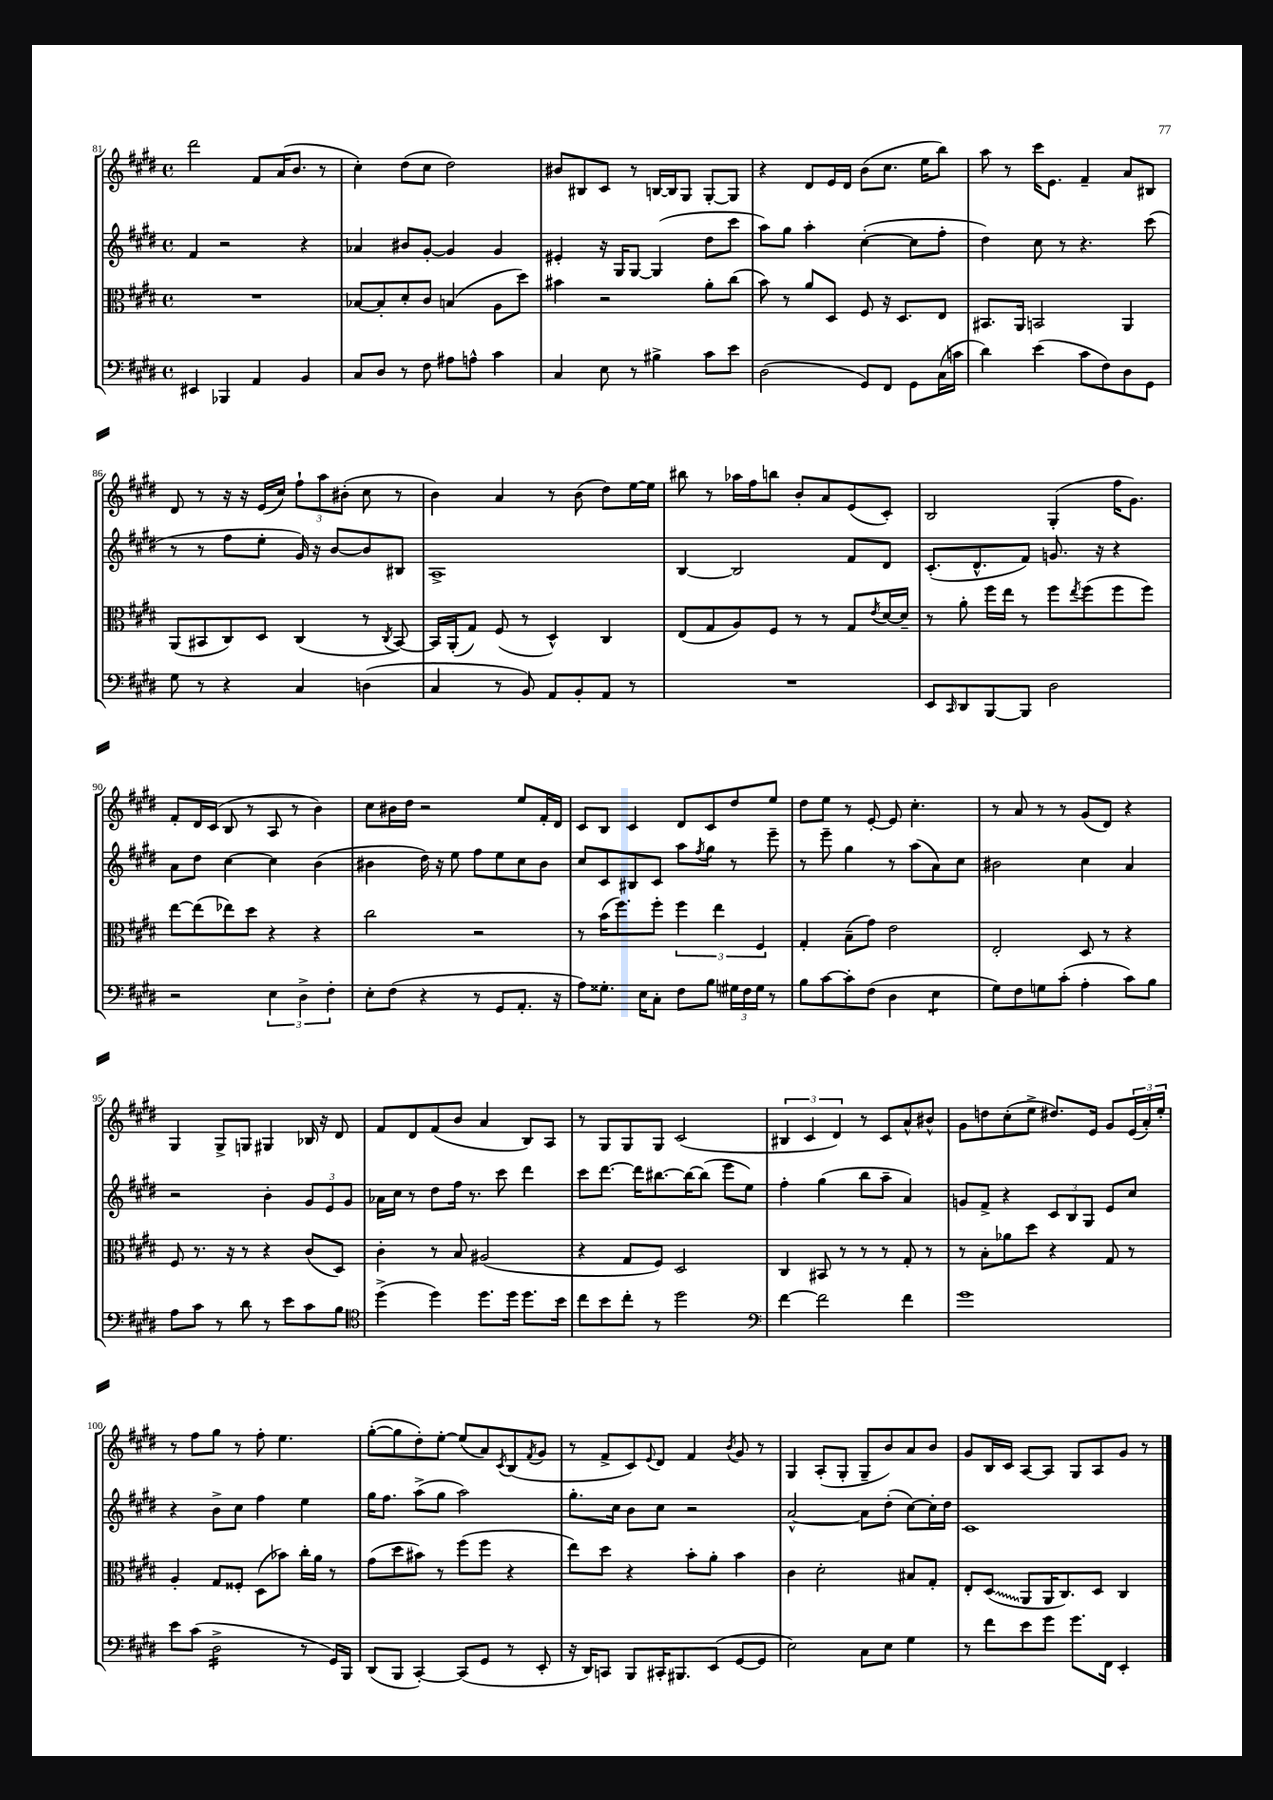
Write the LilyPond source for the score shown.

<<
\new StaffGroup <<
\new Staff = "s0" {
    \clef treble \key e \major \defaultTimeSignature \time 4/4
    dis'''2 fis'8 a'16( b'8. r8 |
    cis''4-.) dis''8( cis''8 dis''2) |
    bis'8 bis8 cis'8 r8 b16~ b16 gis8 gis8~-. gis8 |
    r4 dis'8 e'16 dis'16 b'8( cis''8. e''16 b''8) |
    a''8 r8 cis'''16 e'8. fis'4-- a'8 bis8 |
    dis'8 r8 r16 r16 e'16( cis''16) \tuplet 3/2 { fis''8-! a''8 bis'8-.( } cis''8 r8 |
    b'4) a'4 r8 b'8( dis''8) e''16~ e''16 |
    bis''8 r8 aes''16 fis''16 b''8 b'8-. a'8 e'8( cis'8-.) |
    b2 gis4-.( fis''16 gis'8.) |
    fis'8-. dis'16 cis'16( b8 r8 a8 r8 b'4) |
    cis''8 bis'16 dis''16 r2 e''8 fis'16-. dis'16 |
    cis'8 b8 cis'4 dis'8 cis'8 dis''8 e''8 |
    dis''8 e''8 r8 e'8~-. e'8 cis''4.-. |
    r8 a'8 r8 r8 gis'8( dis'8) r4 |
    gis4 gis8-> g8 gis4 bes16 r16 dis'8 |
    fis'8 dis'8 fis'8( b'8 a'4 b8) a8 |
    r8 gis8 gis8 gis8 cis'2( |
    \tuplet 3/2 { bis4 cis'4 dis'4) } r8 cis'8 a'8-^ bis'8-^ |
    gis'8 d''8 cis''8-.( e''8-> dis''8.) e'16 gis'8 \tuplet 3/2 { e'16( a'16-.) e''16-. } |
    r8 fis''8 gis''8 r8 fis''8-. e''4. |
    gis''8~-.( gis''8 dis''8-.) e''8~-. e''8( a'8) \acciaccatura { cis'8 } b8( \acciaccatura { fis'8 } gis'8 |
    r8 fis'8-> cis'8) \appoggiatura { e'8 } dis'8 fis'4 \acciaccatura { b'8 } gis'8 r8 |
    gis4 a8-.( gis8-. gis8-- b'8) a'8 b'8 |
    gis'8 b16 cis'16 a8~ a8 gis8 a8 gis'8 r8 \bar "|." |
}
\new Staff = "s1" {
    \clef treble \key e \major \defaultTimeSignature \time 4/4
    fis'4 r2 r4 |
    aes'4 bis'8 gis'8~-. gis'4 gis'4 |
    eis'4-. r16 gis16 gis8~ gis4( dis''8 cis'''8 |
    a''8) gis''8 a''4-. cis''4~-.( cis''8 fis''8-. |
    dis''4) cis''8 r8 r4. cis'''8( |
    r8 r8 fis''8 e''8-. gis'16) r16 b'8~ b'8 bis8 |
    a1-> |
    b4~ b2 fis'8 dis'8 |
    cis'8.-.( dis'8.-^ fis'8) g'8. r16 r4 |
    a'8 dis''8 cis''4~ cis''4 b'4( |
    bis'4 dis''16) r16 e''8 fis''8 e''8 cis''8 bis'8 |
    cis''8 cis'8 bis8 cis'8 a''8 \acciaccatura { fis''8 } gis''8 r8 e'''8-- |
    r8 e'''8-- gis''4 r8 a''8( a'8) cis''8 |
    bis'2 cis''4 a'4 |
    r2 b'4-. \tuplet 3/2 { gis'8 e'8 gis'8 } |
    aes'16 cis''16 r8 dis''8 fis''16 r8. cis'''8 dis'''4 |
    cis'''8 dis'''8.~ dis'''16 bis''8.~ bis''16~ bis''8( e'''8 e''8) |
    fis''4-. gis''4( b''8 a''8-- a'4) |
    g'8 fis'8-> r4 \tuplet 3/2 { cis'8 b8 gis8 } e'8 cis''8 |
    r4 b'8-> cis''8 fis''4 e''4 |
    gis''16 fis''8. a''8->( gis''8 a''2) |
    gis''8.-. cis''16 b'8 cis''8 r2 |
    a'2~-^ a'8 dis''8-.( cis''8~) cis''16-. dis''16 |
    cis'1 \bar "|." |
}
\new Staff = "s2" {
    \clef alto \key e \major \defaultTimeSignature \time 4/4
    R1 |
    bes8~ bes8-. dis'8-. cis'8 b4( a8 dis''8) |
    bis'4 r2 a'8-. cis''8( |
    b'8) r8 a'8 dis8 fis8 r16 dis8. e8 |
    bis,8. a,16 b,2 a,4 |
    a,8( bis,8 cis8) dis8 cis4( r8 \acciaccatura { cis8 } bis,8~) |
    bis,16 a,16-.( gis8) fis8( r8 dis4-^) cis4 |
    e8( gis8 a8) fis8 r8 r8 gis8 \acciaccatura { e'8 } dis'16~ dis'16-- |
    r8 a'8-. fis''16 e''16 r8 fis''8 \acciaccatura { e''8 } fis''8( fis''8 fis''8) |
    e''8~ e''8( ees''8) dis''8 r4 r4 |
    cis''2 r2 |
    r8 b'16( fis''8.) fis''8-. \tuplet 3/2 { fis''4 e''4 fis4 } |
    gis4-. b8--( gis'8) e'2 |
    e2-. dis8 r8 r4 |
    fis8 r8. r16 r8 r4 cis'8( dis8) |
    cis'4-. r8 b8 ais2( |
    r4 gis8 fis8) dis2 |
    cis4 bis,8 r8 r8 r8 gis8-. r8 |
    r8 b8-. aes'8 dis''8 r4 gis8 r8 |
    a4-. gis8 fisis8-. dis8( bes'8) cis''16-. a'16 r8 |
    gis'8( dis''8 bis'8) r8 fis''8( fis''8 r4 |
    e''8) dis''8 r4 b'8-. a'8-. b'4 |
    cis'4 dis'2-. bis8 gis8-. |
    e8-. \once \override Glissando.style = #'zigzag dis8\glissando( a,8 a,16 cis8.) dis8 cis4 \bar "|." |
}
\new Staff = "s3" {
    \clef bass \key e \major \defaultTimeSignature \time 4/4
    eis,4 bes,,4 a,4 b,4 |
    cis8 dis8 r8 fis8 ais8 a8-^ cis'4 |
    cis4 e8 r8 bis4-> cis'8 e'8 |
    dis2( gis,8) fis,8 gis,8 cis16( c'16 |
    dis'4) e'4( cis'8 fis8) dis8 gis,8 |
    gis8 r8 r4 cis4 d4( |
    cis4 r8 b,8) a,8 b,8-. a,8 r8 |
    R1 |
    e,8 \grace { cis,16 } dis,8 b,,8~ b,,8 dis2 |
    r2 \tuplet 3/2 { e4 dis4-> fis4-. } |
    e8-. fis8( r4 r8 gis,8 a,8.-. r16 |
    a8) gisis8.-. e16 cis8-. fis8 b8 \tuplet 3/2 { gis16 fis16 gis16 } r8 |
    b8 cis'8~ cis'8-. fis8( dis4 e4:8 |
    gis8) fis8 g8 cis'8-.( a4-. cis'8) b8 |
    a8 cis'8 r8 dis'8 r8 e'8 cis'8 b8 |
    \clef tenor dis''4->( dis''4) dis''8. dis''16 dis''8. b'16 |
    cis''8 b'8 cis''8-. r8 dis''2 |
    \clef bass fis'4~ fis'2 fis'4 |
    gis'1 |
    e'8 cis'8( dis2:16-> r8 gis,16) b,,16 |
    dis,8( b,,8 cis,4~-.) cis,8( gis,8 r8 e,8-. |
    r16 dis,16) c,8 b,,8 cis,16-. bis,,8. e,8( gis,8~ gis,8 |
    e2) cis8 e8 gis4 |
    r8 fis'8 e'8 gis'8 gis'8. fis,16 e,4-. \bar "|." |
}
>>
>>
\layout { \context { \Score currentBarNumber = #81 } }
